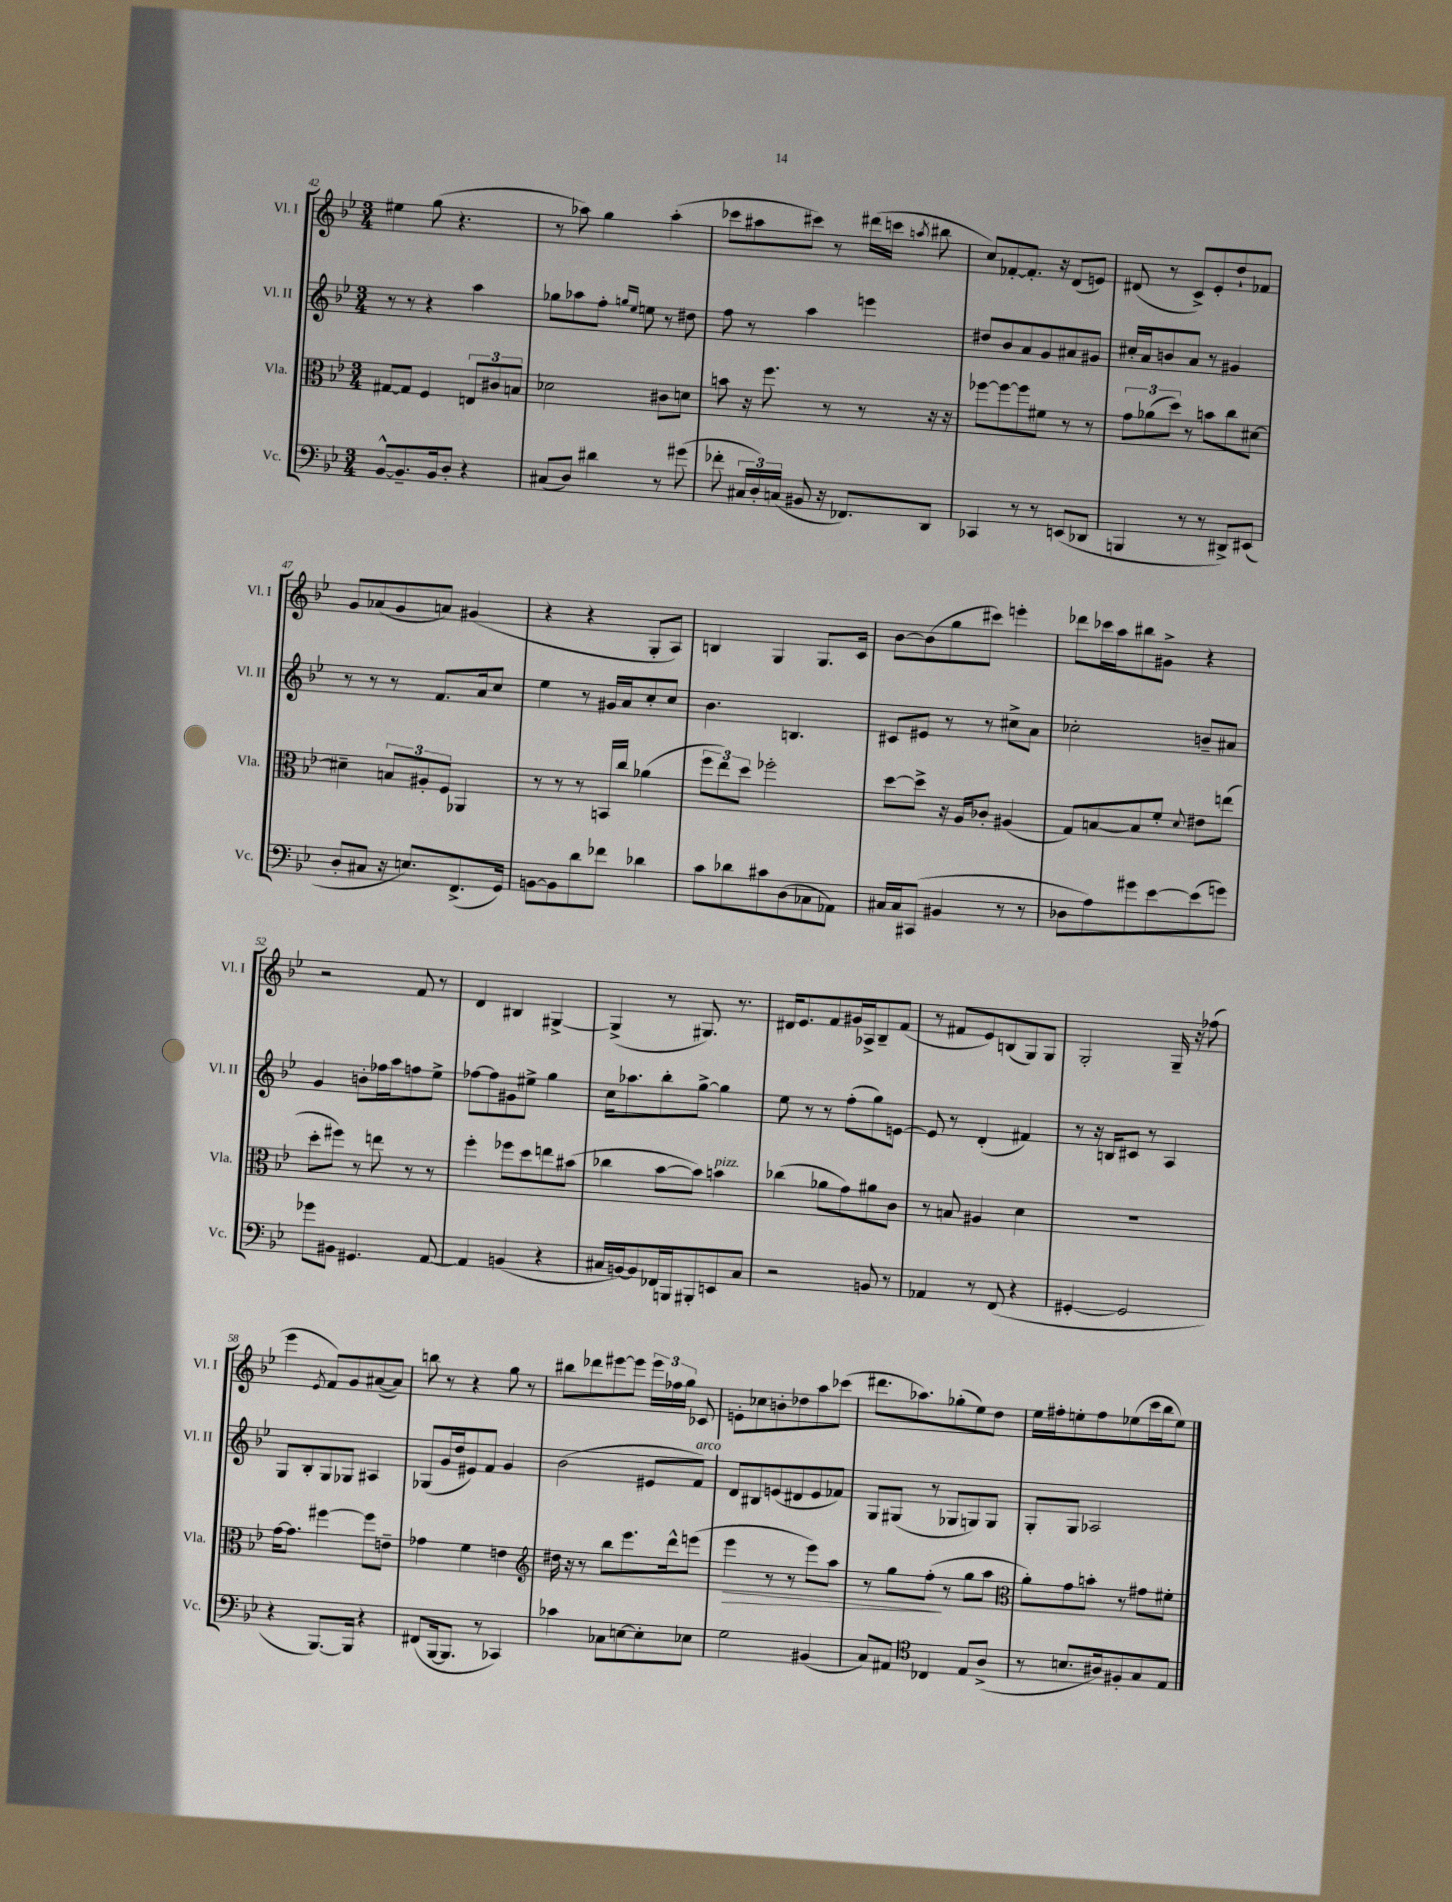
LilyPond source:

<<
\new StaffGroup <<
\new Staff = "s0" \with { instrumentName = "Vl. I" shortInstrumentName = "Vl. I" } {
    \clef treble \key bes \major \numericTimeSignature \time 3/4
    \autoBeamOff eis''4 g''8( r4. |
    r8 aes''8) g''4 aes''4-.( |
    ces'''8[ ais''8 cis'''8]) r8 dis'''16[( c'''16] \acciaccatura { a''8 } bis''8 |
    c''8[) fes'8~-. fes'8.]-. r16 d'8[( e'8]) |
    dis'8( r8 c'8[->) ees'8-. d''8-! fes'8] |
    g'8[ aes'8( g'8 a'8]) gis'4( |
    r4 r4 g8[-. a8]) |
    b4 g4 g8.[ c'16] |
    bes'8[~ bes'8( g''8 cis'''8]) e'''4-. |
    des'''8[ ces'''16 a''16 bis''8 gis'8]-> r4 |
    r2 f'8 r8 |
    d'4 bis4 gis4~-> |
    gis4->( r8 gis8.) r8. |
    dis'16[ ees'8. f'8 gis'16 aes16-> bes8-- f'8]( |
    r8 fis'8[ ees'8) b8( g8) g8] |
    g2-. g16-- r16 fes''8( |
    ees'''4 \acciaccatura { ees'8 } f'8[) g'8 ais'8~( ais'8]) |
    b''8 r8 r4 g''8 r8 |
    bis''8[ des'''8 eis'''8~ eis'''8] \tuplet 3/2 { eis'''16[ fes''16 g''16] } ces'8 |
    e'8[-. ces''8 b'8-. des''8 a''8 ces'''8]( |
    dis'''8.[ aes''8.) ges''8-.( ees''8) d''8] |
    ees''16[ fis''16-. e''8-. fis''8 ees''8( c'''16 bes''16 ees''8]) \bar "|." |
}
\new Staff = "s1" \with { instrumentName = "Vl. II" shortInstrumentName = "Vl. II" } {
    \clef treble \key bes \major \numericTimeSignature \time 3/4
    \autoBeamOff r8 r8 r4 a''4 |
    ges''8[ aes''8 f''8]-. \grace { g''16[ ees''16] } e''8 r8 dis''8 |
    f''8 r8 a''4 e'''4 |
    dis''8[ bes'8 a'8 g'8 ais'8 gis'8] |
    cis''16[-. a'16 b'8 a'8] r8 gis'4 |
    r8 r8 r8 f'8.[ a'16 c''8] |
    ees''4 r8 gis'16[ a'16 c''8-. c''8] |
    bes'4. b4. |
    cis'8[ eis'8] r8 r8 cis''8[-> a'8] |
    ces''2-. b'8[-- ais'8] |
    g'4 b'8[-. fes''16 a''16 f''8 ees''8]-> |
    fes''8[~ fes''8 gis'8 eis''8]-> g''4 |
    c''16[ aes''8. bes''8-. g''8]~-> g''4 |
    ees''8 r8 r8 f''8[-.( g''8) e'8]~ |
    e'8 r8 d'4-.( fis'4) |
    r8 r16 b16[ cis'8] r8 a4 |
    g8[ bes8-. g8 ges8] ais4 |
    ges8[( g'16 d''16 eis'8) f'8] g'4 |
    bes'2( eis'8[ f'8]^\markup { \italic "arco" }) |
    d'8[ bis8 e'8( dis'8 e'8 fes'8]) |
    g8[ gis8]( r8 ges8[ g8) g8] |
    g8[-. g8] aes2 \bar "|." |
}
\new Staff = "s2" \with { instrumentName = "Vla." shortInstrumentName = "Vla." } {
    \clef alto \key bes \major \numericTimeSignature \time 3/4
    \autoBeamOff gis8[~ gis8] f4 \tuplet 3/2 { e8[ cis'8 b8] } |
    des'2 cis'8[ d'8] |
    b'8 r16 f''8. r8 r8 r16 r16 |
    fes''8[~ fes''8~ fes''8 fis'8] r8 r8 |
    \tuplet 3/2 { g'8[ aes'8( d''8]) } r8 b'8[ c''8 dis'8]~ |
    dis'4-- \tuplet 3/2 { b8[ ais8-. f8] } aes,4 |
    r8 r8 r8 b,16[ c''16] aes'4( |
    \tuplet 3/2 { f''8[ ees''8) d''8] } fes''2-. |
    d''8[~ d''8]-> r16 a16[ ces'8]-. ais4( |
    g8[) b8~ b8 f'8]-. \appoggiatura { d'8 } eis'8[ e''8]( |
    d''8[-. fis''8]) r8 e''8 r8 r8 |
    f''4-. fes''8[ d''8 e''8 bis'8]( |
    ces''4 bes'8[~ bes'8]) b'4^\markup { \italic "pizz." } |
    ces''4( aes'8[ g'8) ais'8 c'8] |
    r8 b8 ais4 d'4 |
    R2. |
    g'16[~ g'8.] fis''4~ fis''8[ e'8]-- |
    ges'4 f'4 e'4 |
    \clef treble dis''16 r16 r8 bes''8[ ees'''8. d'''16-^ e'''8]( |
    ees'''4\> r8 r8 ees'''8[) a''8] |
    r8 g''8[ f''8]-.\!( r8 g''8[ a''8] |
    \clef alto a'8[-.) g'8 b'8]-. r8 gis'8[ fis'8]-. \bar "|." |
}
\new Staff = "s3" \with { instrumentName = "Vc." shortInstrumentName = "Vc." } {
    \clef bass \key bes \major \numericTimeSignature \time 3/4
    \autoBeamOff bes,8[~-^ bes,8.-- bes,16 d8]-. r4 |
    cis8[( d8]) dis'4 r8 gis'8( |
    fes'8-. \tuplet 3/2 { cis16[ d16-.) c16]( } bis,8 r16 fes,8.[) d,8] |
    ces,4 r8 r8 e,8[( des,8] |
    b,,4 r8 r8 dis,8[->) eis,8]( |
    d8[-. cis8] r16 e8.[) f,8.->( g,16]) |
    b,8[~ b,8 d'8 fes'8] des'4 |
    c'8[ des'8 cis'8 d8( ces8 aes,8]) |
    cis16[ cis16 cis,8]( bis,4 r8 r8 |
    des8[ a8) gis'8 ees'8~ ees'8( g'8]) |
    ges'8[ bis,8] gis,4. a,8~ |
    a,4 b,4( r4 |
    cis16[ b,16~) b,8 fes,16 b,,16 bis,,8-. e,8 cis8] |
    r2 b,8 r8 |
    aes,4 r8 f,8( r4 |
    gis,4~-. gis,2 |
    r4 bes,,8.[~) bes,,16] r4 |
    fis,8[( bes,,16~ bes,,8.] r8 ces,4) |
    ces'4 ces8[ e8~ e8-. ees8] |
    g2 bis,4( |
    c8[) ais,8] \clef tenor ces4 ees8[ a8]->( |
    r8 b8.[ ais16) fis8-. g8 ees8] \bar "|." |
}
>>
>>
\layout { \context { \Score currentBarNumber = #42 } }
